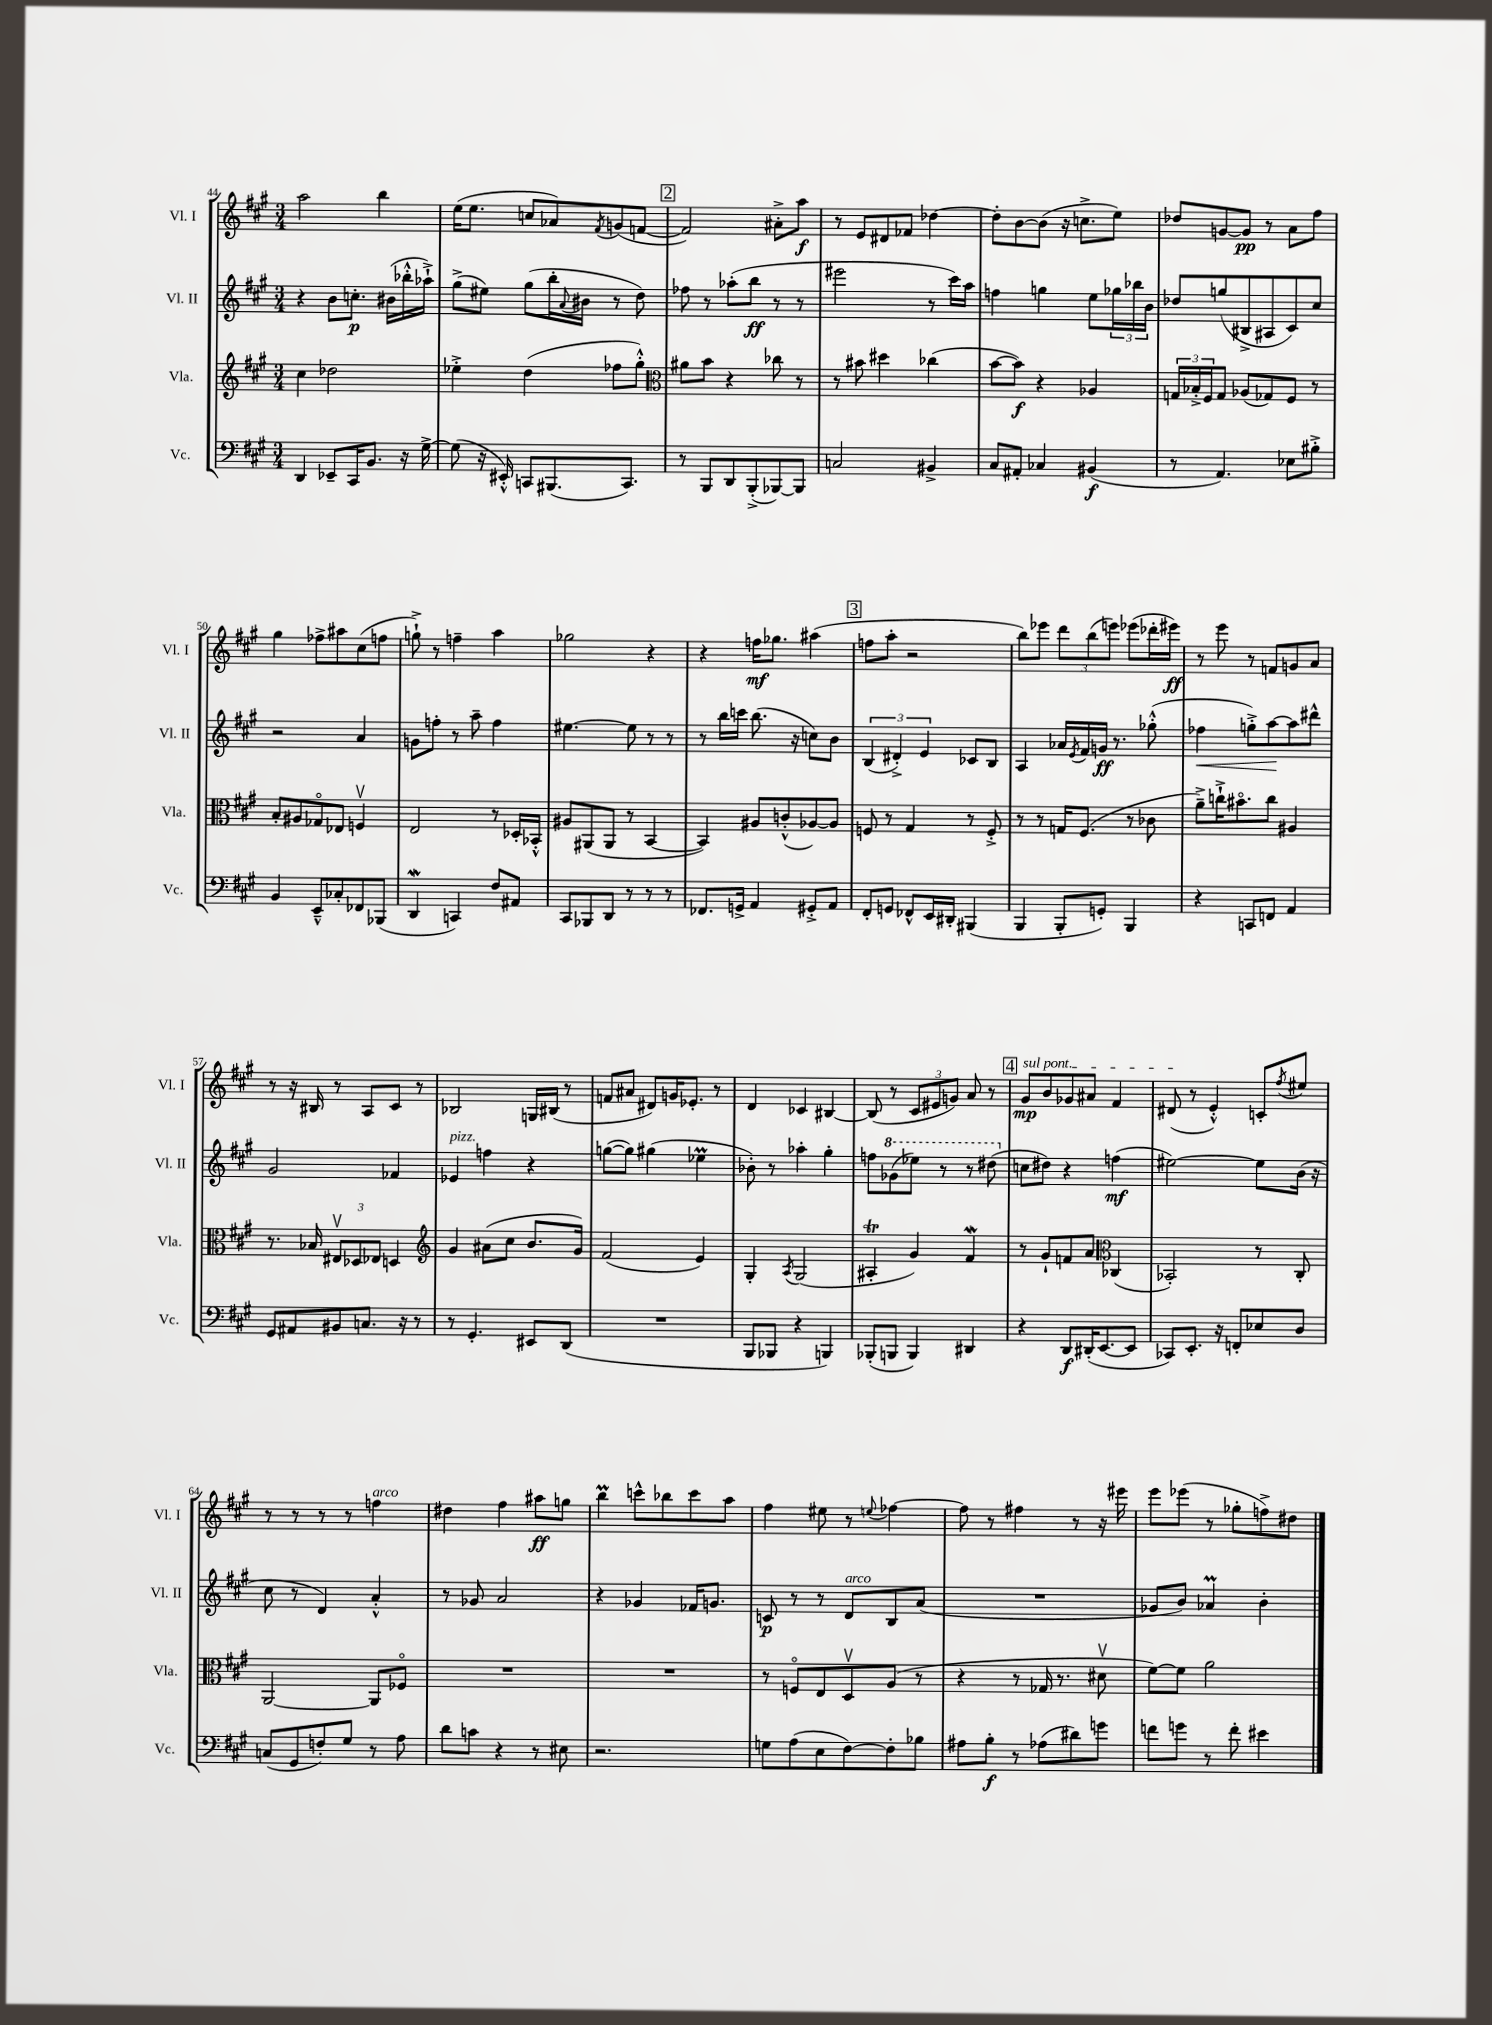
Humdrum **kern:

**kern	**kern	**kern	**kern
*staff4	*staff3	*staff2	*staff1
*clefF4	*clefG2	*clefG2	*clefG2
*k[f#c#g#]	*k[f#c#g#]	*k[f#c#g#]	*k[f#c#g#]
*M3/4	*M3/4	*M3/4	*M3/4
4DD	4cc#	4r	2aa
8EE-~	2dd-	8b	.
16CC#	.	8.cc'	.
8.BB	.	.	.
.	.	.	4bb
.	.	(16b#	.
16r	.	16bb-'^^	.
[16G#^	.	16aa-`^)	.
=	=	=	=
(8G#]	4ee-'^	(8gg#^	(16ee
.	.	.	8.ee
16r	.	8ee#)	.
16EE#'^^)	.	.	.
8CC	(4dd	(8gg#	8cc
(8.BBB#	.	16bb'	8a-)
.	.	8qqa	.
.	.	16b#	.
.	.	.	8qf#
.	8ff-	8r	(8g
8.CC)	.	.	.
.	8gg#'^^)	8dd)	[8f
=	=	=	=
*	*clefC3	*	*
8r	8a#	8ff-	2f])
8BBB	8b	8r	.
8DD	4r	(8aa-'	.
(8BBB'^	.	8bb	.
[8BBB-)	8cc-	8r	8a#'^
8BBB-]	8r	8r	8aa
=	=	=	=
2C	8r	2eee#	8r
.	8b#	.	8e
.	4dd#	.	8d#
.	.	.	8f-
4BB#^	(4cc-	8r	[4dd-
.	.	16ccc#)	.
.	.	16aa	.
=	=	=	=
8C#	[8b	4ff	8dd-']
8AA#'	8b])	.	[8b
4C-	4r	4gg	(8b]
.	.	.	16r
.	.	.	8.cc^
(4BB#	4A-	8ee	.
.	.	24gg-	8ee)
.	.	24bb-	.
.	.	24b	.
=	=	=	=
8r	24G	8dd-	8dd-
.	24B-'^	.	.
.	24F#	.	.
4.AA)	8G	(8gg	[8g
.	(8A-	8B#^	8g]
.	8G-)	8A#	8r
8E-	8F#	8c#)	8a
8B#'^	8r	8cc#	8ff#
=	=	=	=
4BB	8B'	2r	4gg#
.	8A#	.	.
8EE~^^	8G-o	.	8ff-^
8C-'	8E-	.	8aa#
8FF-	4Fv	4a	(8cc#
(8BBB-	.	.	8ff
=	=	=	=
4DD	2E	8g	8gg`^)
.	.	8ff'	8r
4CC)	.	8r	4ff~
.	.	8aa~	.
8F#	8r	4ff	4aa
8AA#	16D-'	.	.
.	16BB-'^^	.	.
=	=	=	=
8CC#	8A#	[4.ee#	2gg-
8BBB-	(8AA#	.	.
8DD	8AA#	.	.
8r	8r	8ee#]	.
8r	[4BB	8r	4r
8r	.	8r	.
=	=	=	=
8.FF-	4BB])	8r	4r
.	.	16bb	.
16GG^	.	16ccc	.
4AA	8A#	(8.bb	16ff
.	.	.	8.gg-
.	(8c'^^	.	.
.	.	16r	.
8GG#'^	[8A-)	8cc)	(4aa#
8AA	8A-]	8b	.
=	=	=	=
8FF#'	8F	(6B	8ff
8GG	8r	.	8aa'
.	.	6d#'^)	.
8FF-^^	4G#	.	2r
.	.	6e	.
16EE	.	.	.
16DD#'	.	.	.
(4BBB#	8r	8c-	.
.	8F'^	8B	.
=	=	=	=
4BBB	8r	4A	8bb)
.	8r	.	8eee-
8BBB'	16G	16a-	12ddd
.	.	8qe	.
.	(8.F#	16f#	.
.	.	.	(12bb
8GG')	.	16g	.
.	.	.	12eee)
.	.	8.r	.
4BBB	8r	.	(8eee-
.	8c-	(8gg-'^^	16ddd-'
.	.	.	16eee#)
=	=	=	=
4r	8a~^)	4ff-	8r
.	16cc`^	.	8eee
.	8.b#o	.	.
8CC	.	8gg'^)	8r
8FF	8cc	[8aa	8f
4AA	4A#	8aa]	8g
.	.	8ddd#^^	8a
=	=	=	=
8GG#	8.r	2g#	8r
8AA#	.	.	16r
.	16B-	.	16B#
8BB#	12E#v	.	8r
.	12D-	.	.
8.C	.	.	8A
.	12E-	.	.
.	4D	4f-	8c#
16r	.	.	.
8r	.	.	8r
=	=	=	=
*	*clefG2	*	*
8r	4g#	4e-	2B-
4.GG#'	.	.	.
.	(8a#	4ff	.
.	8cc#	.	.
8EE#	8.b	4r	16G
.	.	.	(16B#
(8DD	.	.	8r
.	16g#)	.	.
=	=	=	=
2.r	(2f#	([8gg	8f
.	.	8gg])	8a#
.	.	(4gg#	8d#)
.	.	.	16g
.	.	.	8.e-'
.	4e)	4ee-	.
.	.	.	8r
=	=	=	=
8BBB	4G#'	8b-')	4d
8BBB-	.	8r	.
.	8qA	.	.
4r	(2G#	4aa-'	4c-
4BBB)	.	4gg#'	[4B#
=	=	=	=
(8BBB-'	4A#'	8ff	(8B#]
8BBB	.	(8gg-	8r
4BBB)	4g#)	8eee-)	12c#
.	.	.	12e#
.	.	8r	.
.	.	.	12g)
4DD#	4f#	8r	8a
.	.	(8ddd#	8r
=	=	=	=
4r	8r	8cc	8g#
.	8g#`	8dd#)	8b
8DD	8f	4r	8g-
(16DD#'	8a	.	8a#
[8.EE	.	.	.
*	*clefC3	*	*
.	(4C-	(4ff	4f#
8EE]	.	.	.
=	=	=	=
8CC-)	2BB-')	[2ee#)	(8d#
8.EE'	.	.	8r
.	.	.	4e'^^)
16r	.	.	.
8FF'	.	.	.
8E-	8r	8ee#]	8c'
.	.	.	8qff#
8D	8C#'	(16b	8ee#
.	.	16r	.
=	=	=	=
(8C	[2AA	8cc#	8r
8GG#	.	8r	8r
8F')	.	4d)	8r
8G#	.	.	8r
8r	8AA]	4a'^^	4ff
8A	8F-o	.	.
=	=	=	=
8d	2.r	8r	4dd#
8c	.	8g-	.
4r	.	2a	4ff#
8r	.	.	8aa#
8E#	.	.	8gg
=	=	=	=
2.r	2.r	4r	4bb
.	.	4g-	8ccc^^
.	.	.	8bb-
.	.	16f-	8ccc
.	.	8.g	.
.	.	.	8aa
=	=	=	=
8G	8r	8c	4ff#
(8A	8Fo	8r	.
8E	8E	8r	8ee#
[8F#)	8Dv	8d	8r
.	.	.	8qqee
8F#']	(8A	8B	[4ff-
8B-	8r	(8a	.
=	=	=	=
8A#	4r	2.r	8ff-]
8B'	.	.	8r
8r	8r	.	4ff#
(8A-	16G-	.	.
.	8.r	.	.
8d#)	.	.	8r
8g	8d#v	.	16r
.	.	.	16eee#
=	=	=	=
8f	[8f#)	8g-	8eee
8g	8f#]	8b)	(8eee-
8r	2a	4a-	8r
8f'	.	.	8gg-'
4e#	.	4b'	8ff^)
.	.	.	8dd#
==	==	==	==
*-	*-	*-	*-
